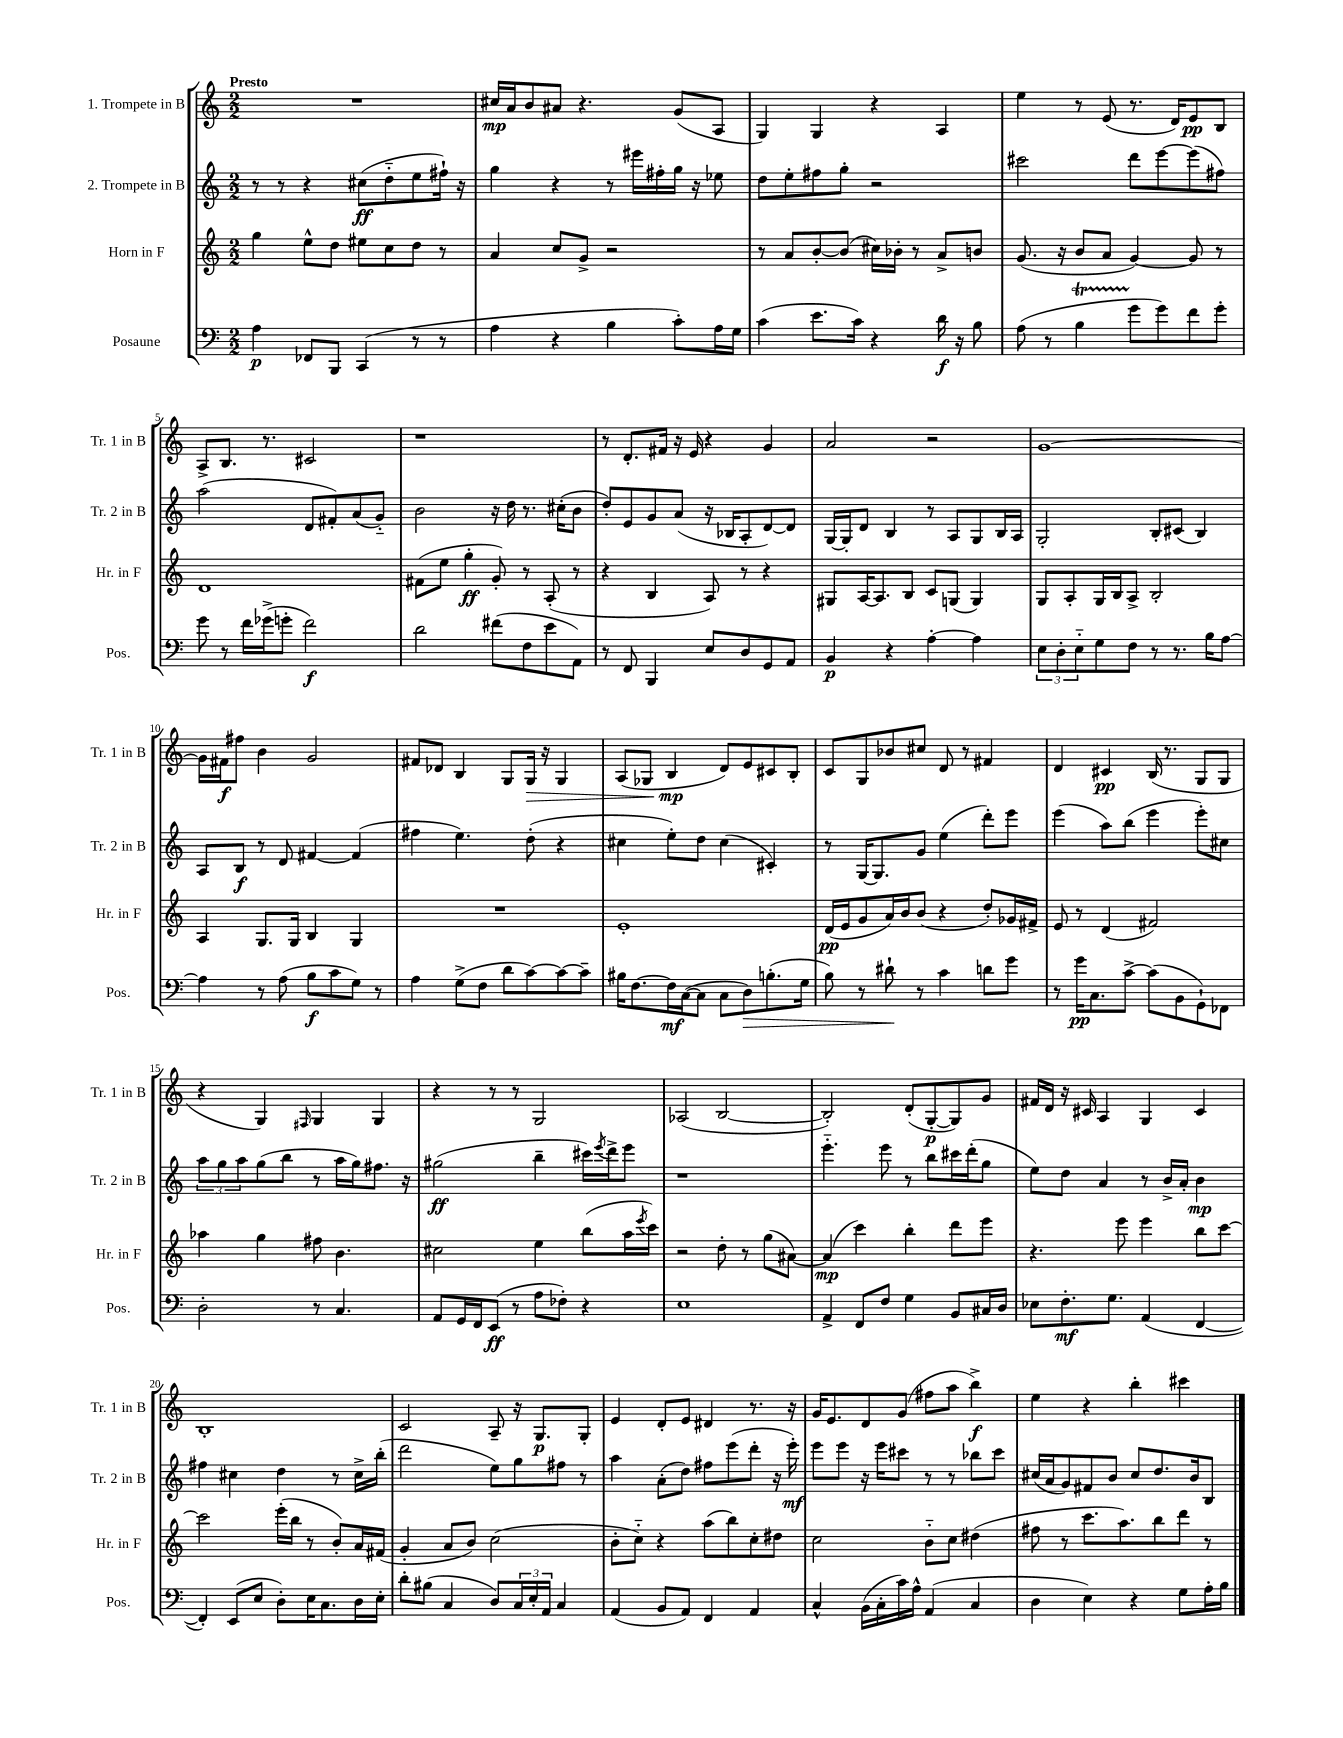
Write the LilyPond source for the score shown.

<<
\new StaffGroup <<
\new Staff = "s0" \with { instrumentName = "1. Trompete in B" shortInstrumentName = "Tr. 1 in B" } {
    \clef treble \key c \major \numericTimeSignature \time 2/2 \tempo "Presto"
    R1 |
    cis''16\mp a'16 b'8 ais'8 r4. g'8( a8 |
    g4) g4 r4 a4 |
    e''4 r8 e'8( r8. d'16) e'8\pp b8 |
    a8-> b8. r8. cis'2 |
    r1 |
    r8 d'8.-. fis'16 r16 e'16 r4 g'4 |
    a'2 r2 |
    g'1~ |
    g'16 fis'16\f fis''8 b'4 g'2 |
    fis'8 des'8 b4 g8 g16\> r16 g4 |
    a8( ges8 b4\mp\! d'8) e'8 cis'8 b8-. |
    c'8 g8 bes'8 cis''8 d'8 r8 fis'4 |
    d'4 cis'4\pp b16( r8. g8 g8 |
    r4 g4) \grace { fis16 } g4 g4 |
    r4 r8 r8 g2 |
    aes2( b2~ |
    b2-.) d'8-.( g8~-.\p g8) g'8 |
    fis'16 d'16 r16 cis'16 a4 g4 cis'4 |
    b1-. |
    c'2 a8-- r16 g8.\p g8-. |
    e'4 d'8-. e'8 dis'4 r8. r16 |
    g'16 e'8. d'8 g'8( fis''8 a''8 b''4->\f) |
    e''4 r4 b''4-. cis'''4 \bar "|." |
}
\new Staff = "s1" \with { instrumentName = "2. Trompete in B" shortInstrumentName = "Tr. 2 in B" } {
    \clef treble \key c \major \numericTimeSignature \time 2/2
    r8 r8 r4 cis''8\ff( d''8-_ e''8 fis''16-!) r16 |
    g''4 r4 r8 eis'''16 fis''16-. g''16 r16 ees''8 |
    d''8 e''8-. fis''8 g''8-. r2 |
    cis'''2 d'''8 e'''8~ e'''8( fis''8) |
    a''2( d'8 fis'8-.) a'8( g'8-_) |
    b'2 r16 d''16 r8. cis''16-.( b'8 |
    d''8-.) e'8 g'8 a'8( r16 bes16 a8-. d'8~) d'8 |
    g16~ g16-. d'8 b4 r8 a8 g8 b16 a16 |
    g2-. b8-. cis'8( b4) |
    a8 b8\f r8 d'8 fis'4~ fis'4( |
    fis''4 e''4.) d''8-.( r4 |
    cis''4 e''8-.) d''8 cis''4( cis'4-.) |
    r8 g16~ g8. g'8 e''4( d'''8-.) e'''8 |
    e'''4( a''8) b''8( e'''4 e'''8-.) cis''8 |
    \tuplet 3/2 { a''8 g''8 a''8 } g''8( b''8 r8 a''16 g''16) fis''8. r16 |
    gis''2\ff( b''4-- cis'''16) \acciaccatura { e'''8 } d'''16-> e'''8 |
    r1 |
    e'''4.-_ e'''8 r8 b''8 cis'''16 d'''16-.( g''8 |
    e''8) d''8 a'4 r8 b'16-> a'16-. b'4\mp |
    fis''4 cis''4 d''4 r8 cis''16-> b''16-.( |
    d'''2 e''8) g''8 fis''8 r8 |
    a''4 a'8-.( d''8) fis''8 e'''8( d'''8-. r16 e'''16-.\mf) |
    e'''8 e'''8 r16 e'''16 cis'''8 r8 r8 bes''8 cis'''8 |
    cis''16( a'16 g'8) fis'8 b'8 cis''8 d''8. b'16 b8 \bar "|." |
}
\new Staff = "s2" \with { instrumentName = "Horn in F" shortInstrumentName = "Hr. in F" } {
    \clef treble \key c \major \numericTimeSignature \time 2/2
    g''4 e''8-^ d''8 eis''8 c''8 d''8 r8 |
    a'4 c''8 g'8-> r2 |
    r8 a'8 b'8~-. b'8( cis''16) bes'16-. r8 a'8-> b'8 |
    g'8.( r16 b'8 a'8 g'4~) g'8 r8 |
    d'1 |
    fis'8( e''8 g''4-.\ff g'8-.) r8 a8-.( r8 |
    r4 b4 a8) r8 r4 |
    gis8 a16~ a8. b8 c'8 g8( g4) |
    g8 a8-. g16 b16 a8-> b2-. |
    a4 g8. g16 b4 g4 |
    R1 |
    e'1-. |
    d'16\pp( e'16 g'8 a'16) b'16 b'8( r4 d''8-.) ges'16 fis'16-> |
    e'8 r8 d'4( fis'2) |
    aes''4 g''4 fis''8 b'4. |
    cis''2 e''4 b''8( a''16 \acciaccatura { e'''8 } c'''16) |
    r2 d''8-. r8 g''8( ais'8~) |
    ais'4\mp( c'''4) b''4-. d'''8 e'''8 |
    r4. e'''8 e'''4 b''8 c'''8~ |
    c'''2 e'''16-.( b''16 r8 b'8-.) a'16 fis'16( |
    g'4-. a'8 b'8) c''2( |
    b'8-. c''8-_) r4 a''8( b''8) c''8-. dis''8 |
    c''2 b'8-_ c''8 dis''4( |
    fis''8 r8 c'''8. a''8.) b''8 d'''8 r8 \bar "|." |
}
\new Staff = "s3" \with { instrumentName = "Posaune" shortInstrumentName = "Pos." } {
    \clef bass \key c \major \numericTimeSignature \time 2/2
    a4\p fes,8 b,,8 c,4( r8 r8 |
    a4 r4 b4 c'8-.) a16 g16 |
    c'4( e'8. c'16) r4 d'16\f r16 b8 |
    a8( r8 b4\startTrillSpan g'8\stopTrillSpan g'8) f'8 g'8-. |
    g'8 r8 f'16 ges'16->( g'8-. f'2\f) |
    d'2 fis'8( f8 e'8 a,8) |
    r8 f,8 b,,4 e8 d8 g,8 a,8 |
    b,4\p r4 a4~-. a4 |
    \tuplet 3/2 { e8 d8-. e8-_ } g8 f8 r8 r8. b16 a8~ |
    a4 r8 a8( b8\f c'8 g8) r8 |
    a4 g8->( f8 d'8 c'8~) c'8~ c'8-- |
    bis16 f8.~ f16\mf c16~( c8 c8 d8\>) b8.-.( g16 |
    b8) r8 dis'8-!\! r8 c'4 d'8 g'8 |
    r8 g'16\pp c8. c'8~-> c'8( b,8 g,8-!) fes,8 |
    d2-. r8 c4. |
    a,8 g,16 f,16 e,8\ff( r8 a8 fes8-.) r4 |
    e1 |
    a,4-> f,8 f8 g4 b,8 cis16 d16 |
    ees8 f8.-.\mf g8. a,4( f,4~ |
    f,4-.) e,8( e8 d8-.) e16 c8. d16 e16-. |
    d'8-. bis8( c4 d8) \tuplet 3/2 { c16 e16-. a,16 } c4 |
    a,4( b,8 a,8) f,4 a,4 |
    c4-^ b,16( c16-. c'16) a16-^ a,4( c4 |
    d4 e4) r4 g8 a16-. b16 \bar "|." |
}
>>
>>
